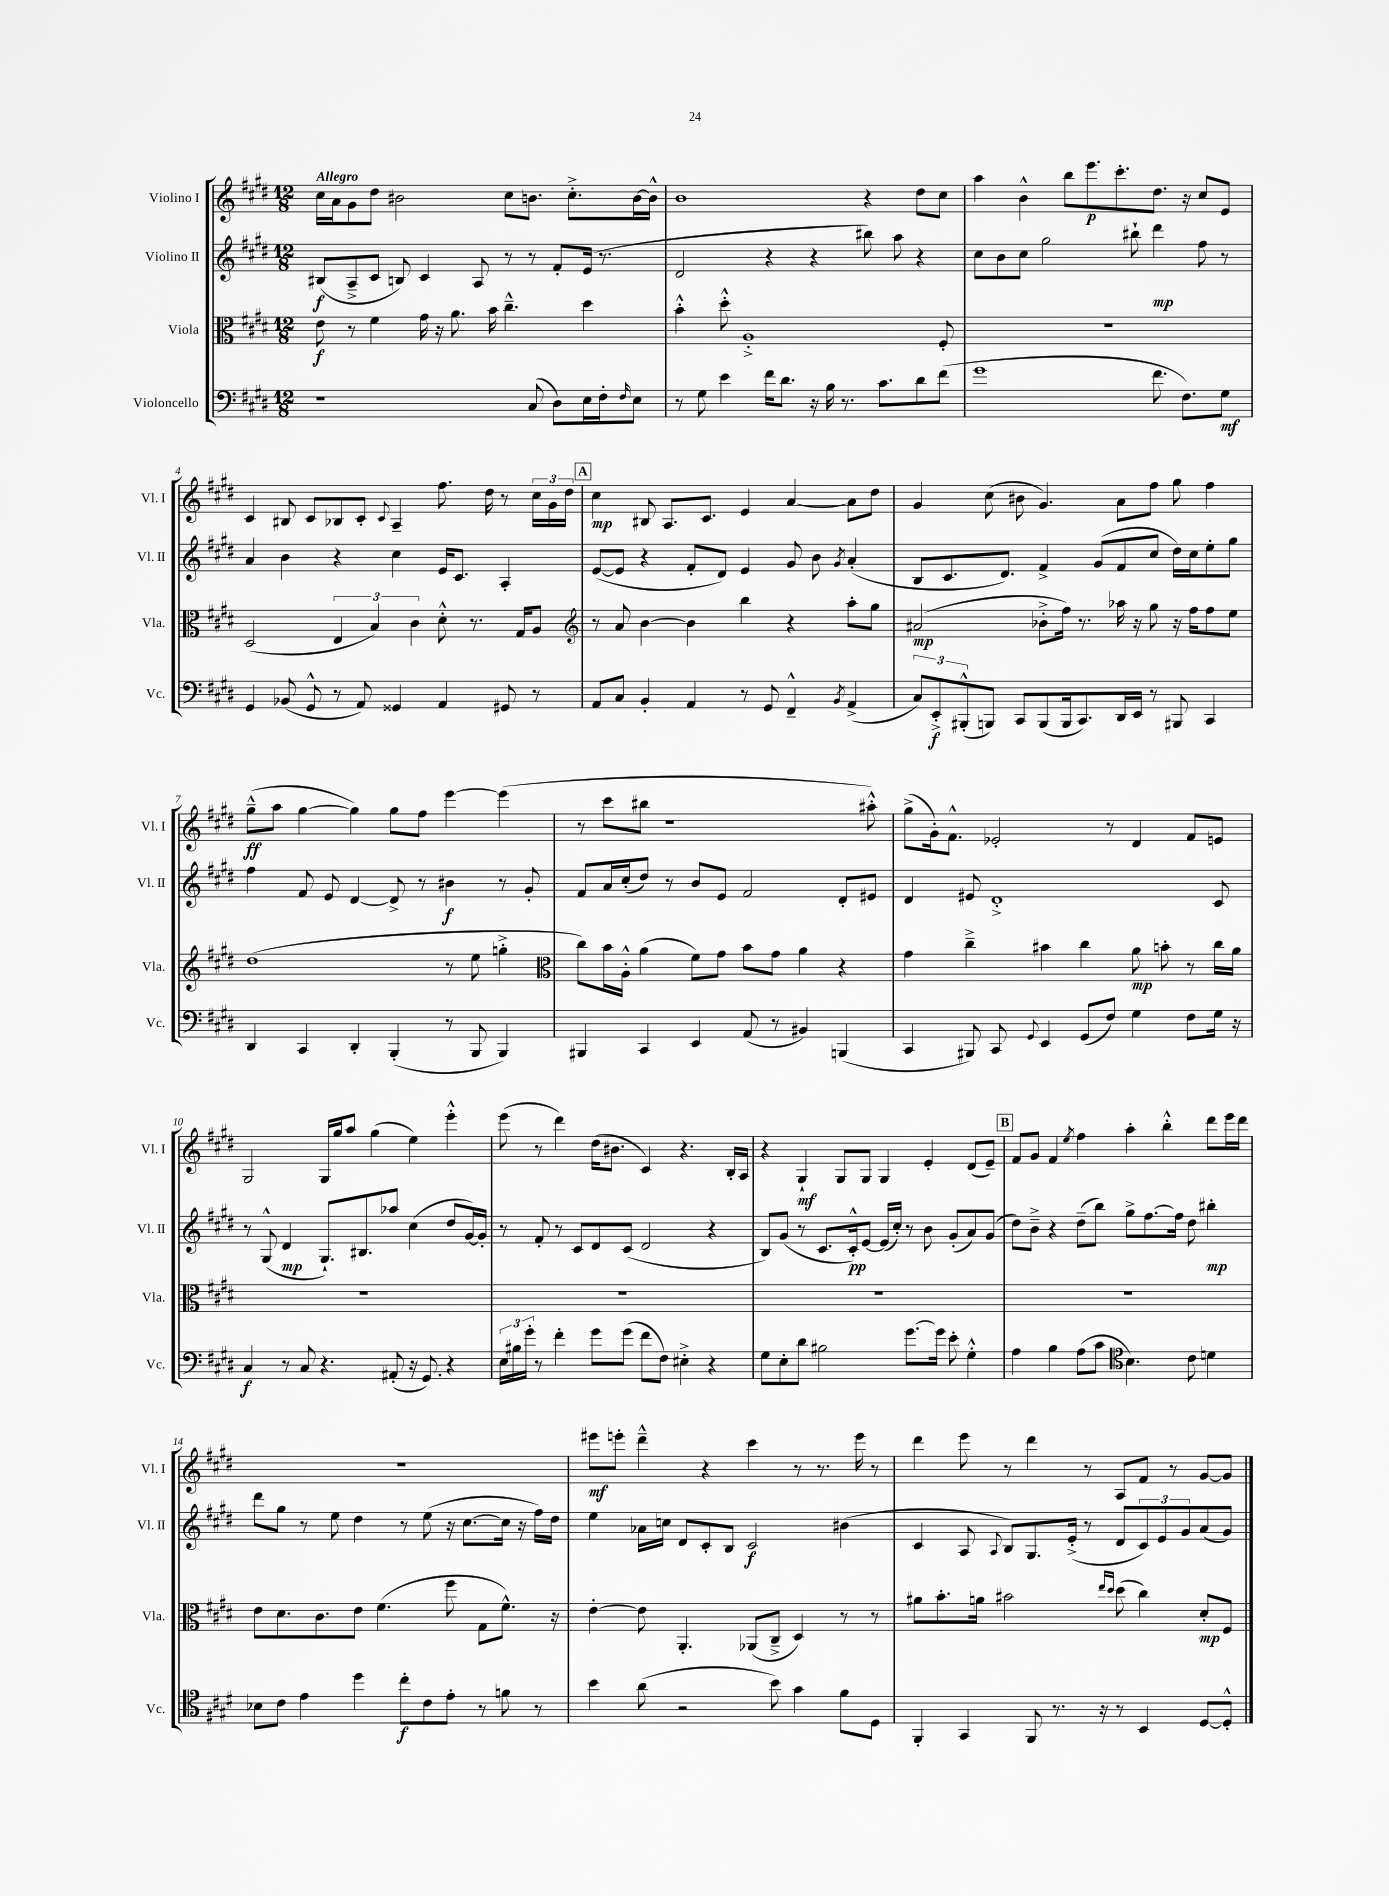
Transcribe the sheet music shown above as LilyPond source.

<<
\new StaffGroup <<
\new Staff = "s0" \with { instrumentName = "Violino I" shortInstrumentName = "Vl. I" } {
    \clef treble \key e \major \numericTimeSignature \time 12/8 \tempo "Allegro"
    cis''16 a'16 gis'8 dis''8 bis'2 cis''8 b'8. cis''8.-.-> b'16~ b'16-^ |
    b'1 r4 dis''8 cis''8 |
    a''4 b'4-^ b''8 e'''8.\p cis'''8.-. dis''8. r16 cis''8 e'8 |
    cis'4 bis8 cis'8 bes8 cis'8-. \appoggiatura { cis'8 } a4-- fis''8. dis''16 r8 \tuplet 3/2 { cis''16 gis'16 dis''16 } |
    \mark \markup { \box "A" } cis''4\mp bis8 a8. cis'8. e'4 a'4~ a'8 dis''8 |
    gis'4 cis''8( bis'8 gis'4.) a'8 fis''8 gis''8 fis''4 |
    gis''8---^\ff( a''8 gis''4~ gis''4) gis''8 fis''8 e'''4~ e'''4( |
    r8 cis'''8 bis''8 r1 ais''8-.-^) |
    gis''8->( gis'16-.) fis'8.-^ ees'2-. r8 dis'4 fis'8 e'8 |
    gis2 gis16 gis''16 a''8 gis''4( e''4) e'''4-.-^ |
    e'''8( r8 dis'''4) dis''16( bis'8. cis'4) r4. b16-. a16 |
    r4 gis4-!\mf gis8 gis8 gis4 e'4-. dis'8( e'8--) |
    \mark \markup { \box "B" } fis'8 gis'8 fis'4 \acciaccatura { e''8 } fis''4 a''4-. b''4-.-^ dis'''8 e'''16 dis'''16 |
    R1. |
    eis'''8\mf e'''8-. dis'''4---^ r4 cis'''4 r8 r8. e'''16 r8 |
    dis'''4 e'''8 r8 dis'''4 r8 a8 fis'8 r8 gis'8~ gis'8 \bar "|." |
}
\new Staff = "s1" \with { instrumentName = "Violino II" shortInstrumentName = "Vl. II" } {
    \clef treble \key e \major \numericTimeSignature \time 12/8
    bis8\f( a8---> cis'8 b8) cis'4 a8 r8 r8 fis'8-. e'16( r8. |
    dis'2 r4 r4 bis''8) a''8 r4 |
    cis''8 b'8 cis''8 gis''2 bis''8-! dis'''4\mp fis''8 r8 |
    a'4 b'4 r4 cis''4 e'16 cis'8. a4-. |
    \mark \markup { \box "A" } e'8~( e'8 r4 fis'8-. dis'8) e'4 gis'8 b'8 \acciaccatura { gis'8 } a'4-.( |
    b8 cis'8. dis'8.) fis'4-> gis'8( fis'8 cis''8 dis''16) cis''16 e''8-. gis''8 |
    fis''4 fis'8 e'8 dis'4~ dis'8-> r8 bis'4\f r8 gis'8-. |
    fis'8 a'16 cis''16-.( dis''8) r8 b'8 e'8 fis'2 dis'8-. eis'8 |
    dis'4 eis'8 dis'1-.-> cis'8 |
    r8 gis8-^( dis'4\mp gis8.-!) bis8. aes''8 cis''4( dis''8 gis'16~) gis'16-. |
    r8 fis'8-. r8 cis'8 dis'8 cis'8( dis'2 r4 |
    b8) gis'8( r8 cis'8. cis'16-.-^\pp) e'8~ e'16( cis''16-.) r8 b'8 gis'8-.( a'8) gis'8( |
    \mark \markup { \box "B" } dis''8) b'8---> r4 dis''8--( b''8) gis''8-> fis''8.~ fis''16 dis''8 bis''4-.\mp |
    dis'''8 gis''8 r8 e''8 dis''4 r8 e''8( r16 cis''8.~ cis''16 r16 fis''16) dis''16 |
    e''4 aes'16 c''16 dis'8 cis'8-. b8 cis'2\f bis'4( |
    cis'4 a8 \appoggiatura { a8 } b8) gis8. e'16-.->( r8 dis'8 \tuplet 3/2 { cis'8) e'8 gis'8 } a'8( gis'8) \bar "|." |
}
\new Staff = "s2" \with { instrumentName = "Viola" shortInstrumentName = "Vla." } {
    \clef alto \key e \major \numericTimeSignature \time 12/8
    e'8\f r8 fis'4 gis'16 r16 a'8. b'16 cis''4.---^ dis''4 |
    b'4-.-^ dis''8-.-^ a1-.-> fis8-. |
    R1. |
    dis2( \tuplet 3/2 { e4 b4) cis'4 } dis'8-.-^ r8. gis16 a8 |
    \mark \markup { \box "A" } \clef treble r8 a'8 b'4~ b'4 b''4 r4 a''8-. gis''8 |
    ais'2\mp( bes'8-.-> fis''16) r8. aes''16 r16 gis''8 r16 fis''16 fis''8 e''8 |
    dis''1( r8 e''8 g''4-.-> |
    \clef alto cis''8) b'16 a16-.-^ a'4( fis'8) gis'8 b'8 gis'8 a'4 r4 |
    gis'4 cis''4---> bis'4 cis''4 a'8\mp b'8-. r8 cis''16 a'16 |
    R1. |
    R1. |
    R1. |
    \mark \markup { \box "B" } R1. |
    e'8 dis'8. cis'8. e'8 fis'4.( fis''8 gis8 fis'8.-^) r16 |
    e'4~-. e'8 a,4.-. aes,8( cis8---> dis4) r8 r8 |
    ais'8 b'8.-. a'16 bis'2 \grace { e''16 dis''16 } dis''8( cis''4) dis'8-.\mp fis8 \bar "|." |
}
\new Staff = "s3" \with { instrumentName = "Violoncello" shortInstrumentName = "Vc." } {
    \clef bass \key e \major \numericTimeSignature \time 12/8
    r1 cis8( dis8) e16 fis16-. \grace { fis16 } e8 |
    r8 gis8 e'4 fis'16 dis'8. r16 b16 r8. cis'8. dis'8 fis'8( |
    gis'1 fis'8. fis8.) gis8\mf |
    gis,4 bes,8( gis,8-^ r8 a,8) gisis,4 a,4 gis,8 r8 |
    \mark \markup { \box "A" } a,8 cis8 b,4-. a,4 r8 gis,8 fis,4---^ \acciaccatura { b,8 } a,4->( |
    \tuplet 3/2 { cis8) e,8-.->\f bis,,8-.-^( } b,,8) cis,8 b,,8( b,,16 cis,8.) dis,16 e,16 r8 bis,,8 cis,4 |
    dis,4 cis,4 dis,4-. b,,4-.( r8 b,,8 b,,4) |
    bis,,4 cis,4 e,4 a,8( r8 bis,4) b,,4( |
    cis,4 bis,,8) cis,8 \appoggiatura { gis,8 } e,4 gis,8( fis8) gis4 fis8 gis16 r16 |
    cis4\f r8 cis8 r4. ais,8-.( r16 gis,8.) r4 |
    \tuplet 3/2 { e16 bis16 gis'16-. } r8 fis'4-. gis'8 gis'8( fis'8 fis8) eis4-.-> r4 |
    gis8 e8-. dis'8 bis2 gis'8.~ gis'16 e'8-. gis4-.-^ |
    \mark \markup { \box "B" } a4 b4 a8( cis'8 \clef tenor b4.) cis'8 d'4 |
    bes8 cis'8 e'4 dis''4 cis''8-.\f cis'8 e'8-. r8 f'8 r8 |
    b'4 a'8( r2 b'8) gis'4 fis'8 dis8 |
    fis,4-. gis,4 fis,8 r8. r16 r8 b,4 dis8~ dis8-.-^ \bar "|." |
}
>>
>>
